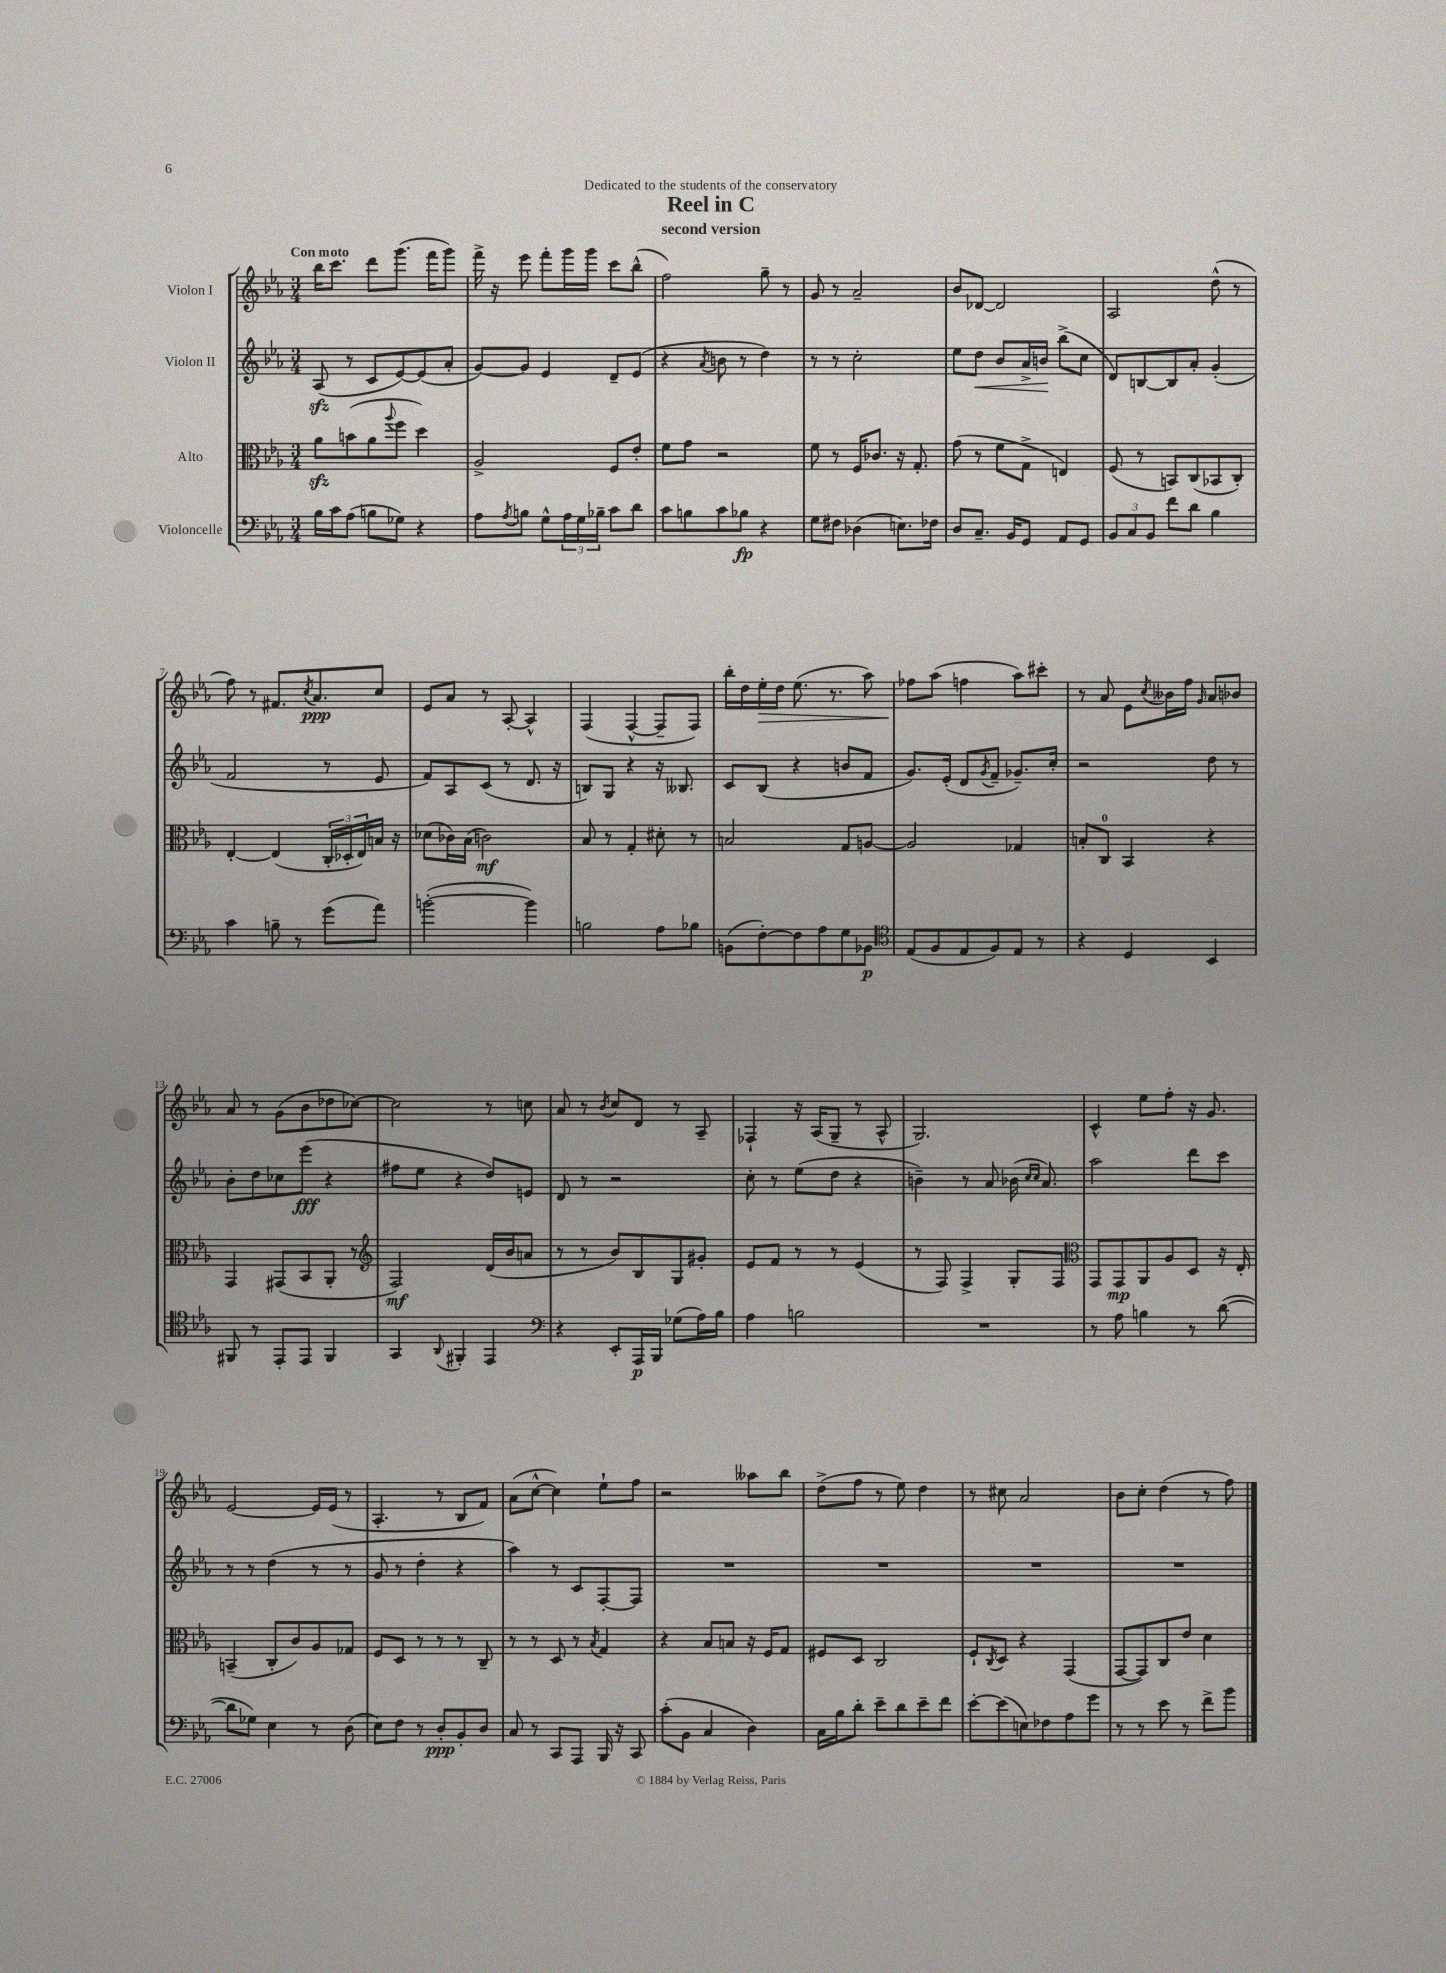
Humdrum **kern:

**kern	**kern	**kern	**kern
*staff4	*staff3	*staff2	*staff1
*clefF4	*clefC3	*clefG2	*clefG2
*k[b-e-a-]	*k[b-e-a-]	*k[b-e-a-]	*k[b-e-a-]
*M3/4	*M3/4	*M3/4	*M3/4
16B-\LL	8a-\L	(8A-/	16bb-\LK
16c\J	.	.	8.ccc\J
(8A-\J	(8b\	8r	.
8B\L	8a-\	8c/L	8ddd\L
.	8qqaa-/	.	.
8G-\J)	8ff\J	[8e-/)	(8.ggg\J
4r	4dd\)	(8e-/]	.
.	.	.	16fff\LK
.	.	8a-'/J	8ggg\J)
=	=	=	=
8A-\L	2A-^/	[8g/L)	16fff^\
.	.	.	16r
8qA-/	.	.	.
8B\J	.	8g/]J	8eee-\
8G^^\L	.	4e-/	8fff'\L
24A-\L	.	.	16ggg\L
24G\	.	.	.
.	.	.	16ggg\JJ
24B-~\JJ	.	.	.
8c\L	8F/L	8d~/L	8ccc\L
8d\J	8e-'/J	(8e-/J	(8bb-^^\J
=	=	=	=
8c\L	8f\L	4r	2ff\)
8B\	8g\J	.	.
.	.	8qa-/	.
8c\	2r	8b\	.
8B-\J	.	8r	.
4r	.	4dd\)	8gg~\
.	.	.	8r
=	=	=	=
8G\L	8f\	8r	8g/
8F#\J	8r	8r	8r
(4D-\	16F/LK	2cc'\	2a-~/
.	8.c-/J	.	.
8.E\L)	16r	.	.
.	8.G'/	.	.
16F-\Jk	.	.	.
=	=	=	=
8D/L	(8g\	8ee-\L	8b-/L
8.C~/J	8r	8dd\J	[8d-/J
.	8f\L	8b-/L	2d-/]
16BB-/LK	.	.	.
8GG/J	8G^\J	16a-^/L	.
.	.	16b/JJ	.
8AA-/L	4E/)	(8bb-^\L	.
8GG/J	.	8cc\J	.
=	=	=	=
12BB-/L	(8F/	8d/L)	2A-/
12C/	.	.	.
.	8r	[8B/	.
12BB-/J	.	.	.
8f\L	8BB/L)	8B/]	.
8d\J	(8C/	8a-'/J	.
4B-\	8BB-/	(4g'/	(8dd^^\
.	8C'/J)	.	8r
=	=	=	=
4c\	[4E-'/	2f/	8ff\)
.	.	.	8r
8B~\	(4E-/]	.	8.f#/L
8r	.	.	.
.	.	.	8qcc/
.	.	.	8.a-/
(8g\L	24C'/LL	8r	.
.	24D-'/	.	.
.	24E-/)	.	.
8a-\J)	16B/JJ	8e-/	8cc/J
.	16r	.	.
=	=	=	=
([2b'\	(8d-\L	8f/L)	8e-/L
.	16c-\L)	8A-/	8a-/J
.	(16B-\JJ	.	.
.	2c\)	(8c/J	8r
.	.	8r	[8A-'/
4b\])	.	8.d/	4A-^^/]
.	.	16r	.
=	=	=	=
2B\	8B-/	8B/L)	(4F/
.	8r	8G/J	.
.	4G'/	4r	[4F^^/
8A-\L	8d#'\	16r	8F~/]L
.	.	8.B--/	.
8B-\J	8r	.	8F/J)
=	=	=	=
(8BB\L	2B/	8c/L	16bb-'\LL
.	.	.	16dd\
[8F'\)	.	(8B-/J	16ee-'\
.	.	.	16dd\JJ
8F\]	.	4r	(8.ee-\
8A-\	.	.	.
.	.	.	8.r
8G\	8G/L	8b/L	.
8BB-\J	[8A/J	8f/J	8aa-\)
=	=	=	=
*clefC4	*	*	*
(8E-/L	2A/]	8.g/L)	8ff-\L
8F/	.	.	(8aa-\J
.	.	(16e-'/Jk	.
8E-/	.	8d/L	4ff\
.	.	8qg/	.
8F/)	.	8f~/J	.
8E-/J	4G-/	8.g-~/L)	8aa-\L)
8r	.	.	8ccc#'\J
.	.	16cc'/Jk	.
=	=	=	=
4r	8B'/L	2r	8r
.	8C/J	.	8a-/
4D/	4BB-/	.	8e-\L
.	.	.	8qcc/
.	.	.	16b--\L
.	.	.	16ff\JJ
.	.	.	16qqg/
4BB-/	4r	8dd\	8a-/L
.	.	8r	8b-/J
=	=	=	=
8FF#/	4GG/	8b-'\L	8a-/
8r	.	8dd\	8r
8EE-'/L	(8GG#/L	8cc-\	(8g\L
8EE-/J	8BB-/	(8eee-\J	8b-\
4FF#/	8AA-'/J	4r	8dd-\
.	8r	.	[8cc-\J)
=	=	=	=
*	*clefG2	*	*
4GG/	2F/)	8ff#\L	2cc-\]
.	.	8ee-\J	.
8qqAA-/	.	.	.
4FF#'/	.	4r	.
4EE-/	(16d/LL	8dd/L)	8r
.	16b-/J	.	.
.	8a/J	8e/J	8cc\
=	=	=	=
*clefF4	*	*	*
4r	8r	8d/	8a-/
.	8r	8r	8r
.	.	.	8qb-/
8EE-'/L	8b-/L)	2r	8cc/L
16AAA-/L	8B-/	.	8d/J
16BBB-/JJ	.	.	.
(8G-\L	8G/	.	8r
16A-\L)	8g#'/J	.	8A-~/
16B-\JJ	.	.	.
=	=	=	=
4A-\	8e-/L	8cc'\	4F-`/
.	8f/J	8r	.
2B\	8r	(8ee-\L	16r
.	.	.	(16A-/LK
.	8r	8dd\J	8G~/J
.	(4e-/	4r	8r
.	.	.	8A-^^/
=	=	=	=
2.r	8r	4b~\)	2.G/)
.	8F/)	.	.
.	4F^/	8r	.
.	.	8a-/	.
.	8G'/L	(16b-\	.
.	.	16qqcc/LL	.
.	.	16qqcc/JJ	.
.	.	8.a-/)	.
.	8F/J	.	.
=	=	=	=
*	*clefC3	*	*
8r	8GG/L	2aa-\	4c^^/
8A-\	8GG/	.	.
4B\	8AA-/	.	8ee-\L
.	8A-/	.	8ff'\J
8r	8D/J	8ddd\L	16r
.	.	.	8.g/
([8d\	16r	8ccc\J	.
.	16E-'/	.	.
=	=	=	=
8d\]L	(4BB~/	8r	[2e-/
8G-\J)	.	8r	.
4E-\	8C'/L	(4dd\	.
.	8c/)	.	.
8r	8A-/	8r	16e-/]LL
.	.	.	(16e-/JJ
(8D\	8G-/J	8r	8r
=	=	=	=
8E-\L)	8F/L	8g/	4.A-'/
8F\J	8D/J	8r	.
8r	8r	4dd'\	.
8D'/L	8r	.	8r
8BB-'/	8r	4r	8B-/L
8D/J	8C~/	.	8f/J)
=	=	=	=
8C/	8r	4aa-\)	(8a-\L
8r	8r	.	[8cc^^\J
8CC/L	8D/	8r	4cc\])
8AAA-/J	8r	8c/L	.
.	8qB-/	.	.
16BBB-/	4G/	[8F'/	8ee-`\L
16r	.	.	.
8CC/	.	8F/]J	8ff\J
=	=	=	=
(8c'\L	4r	2.r	2r
8BB-\J	.	.	.
4C/	8B-/L	.	.
.	8B/J	.	.
4D\)	16r	.	8aa--\L
.	16F/LK	.	.
.	8G/J	.	8bb-\J
=	=	=	=
16C\LL	8F#/L	2.r	(8dd^\L
16B-\J	.	.	.
8d'\J	8D/J	.	8ff\J
8e-~\L	2C/	.	8r
8d\	.	.	8ee-\)
8e-~\	.	.	4dd\
8f\J	.	.	.
=	=	=	=
[8e-'\L	8F`/L	2.r	8r
.	8qC/	.	.
(8e-\]	8D/J	.	8cc#\
8E\)	4r	.	2a-/
8F-\	.	.	.
8A-\	(4GG/	.	.
8g\J	.	.	.
=	=	=	=
8r	[8GG/L	2.r	8b-\L
8r	8GG/])	.	8cc'\J
8e-\	8C/	.	(4dd\
8r	8e-/J	.	.
8f^\L	4d\	.	8r
8b-\J	.	.	8ff\)
==	==	==	==
*-	*-	*-	*-
